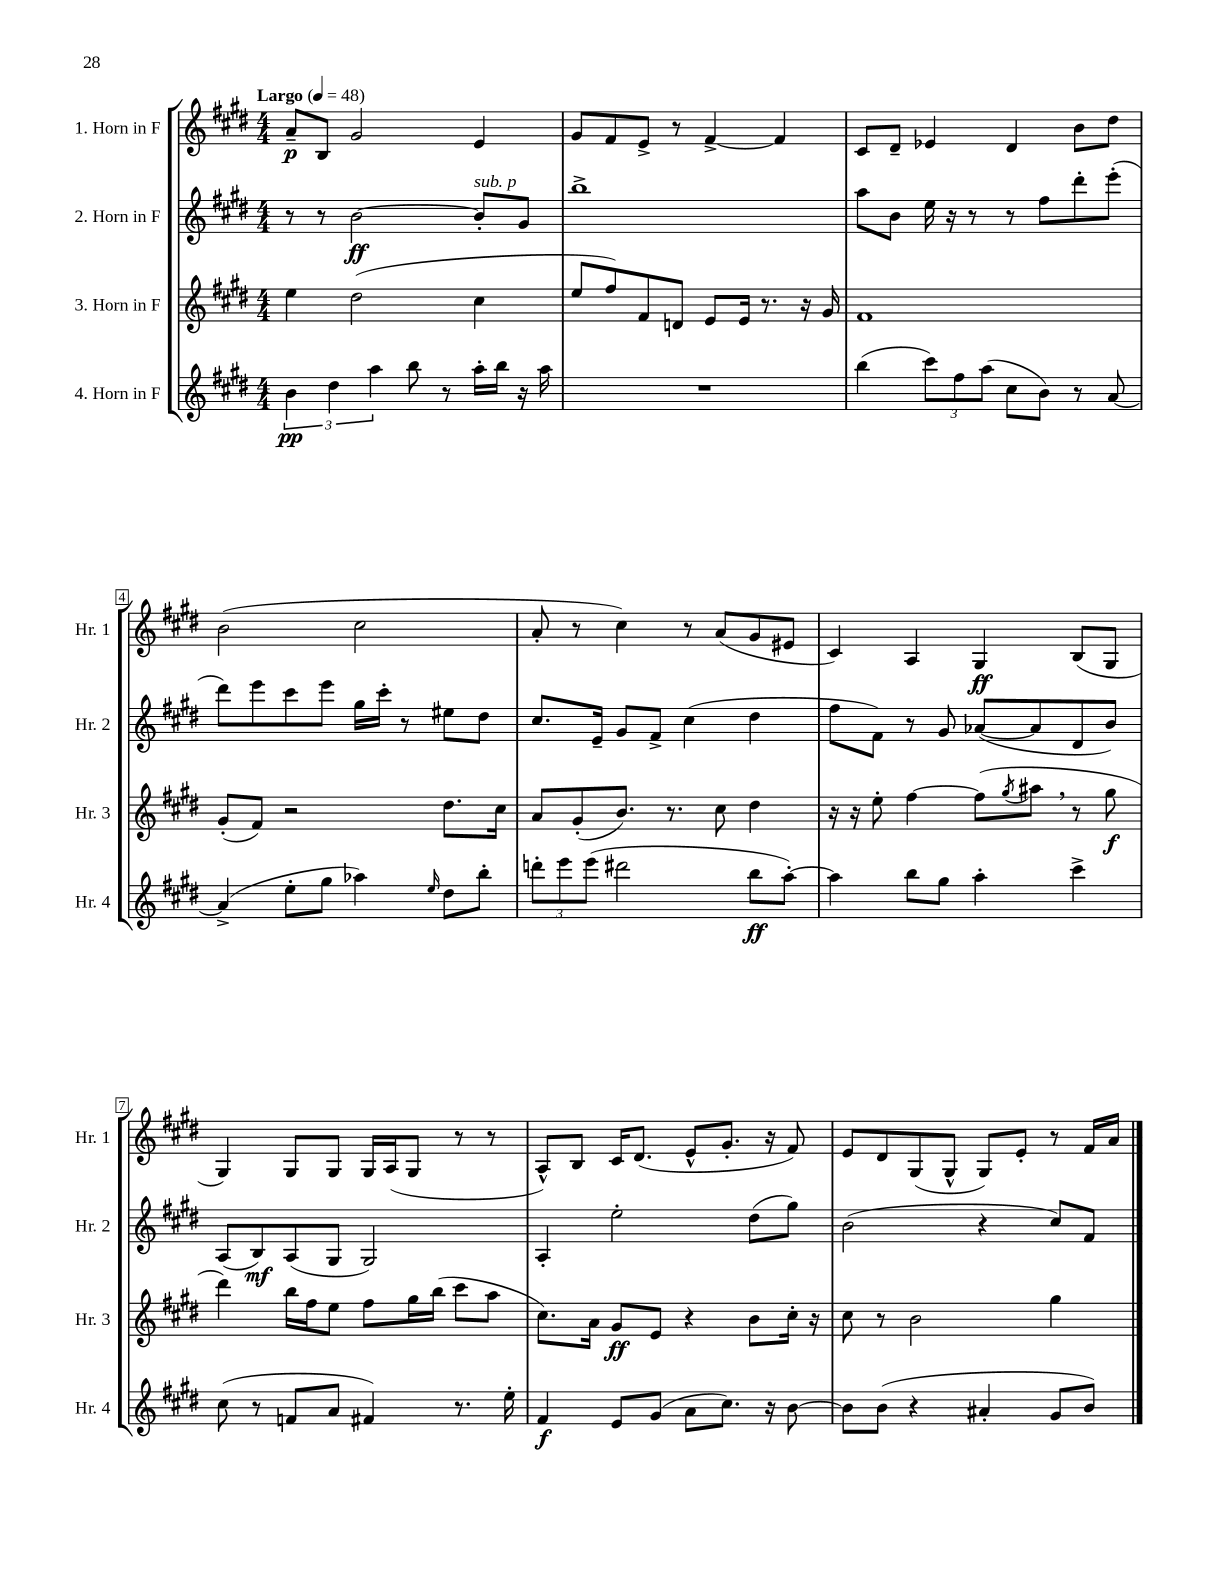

**kern	**kern	**kern	**kern
*staff4	*staff3	*staff2	*staff1
*clefG2	*clefG2	*clefG2	*clefG2
*k[f#c#g#d#]	*k[f#c#g#d#]	*k[f#c#g#d#]	*k[f#c#g#d#]
*M4/4	*M4/4	*M4/4	*M4/4
*MM48	*MM48	*MM48	*MM48
6b	4ee	8r	8a~
.	.	8r	8B
6dd#	.	.	.
.	(2dd#	[2b	2g#
6aa	.	.	.
8bb	.	.	.
8r	.	.	.
16aa'	4cc#	8b']	4e
16bb	.	.	.
16r	.	8g#	.
16aa	.	.	.
=	=	=	=
1r	8ee	1bb^	8g#
.	8ff#)	.	8f#
.	8f#	.	8e^
.	8d	.	8r
.	8e	.	[4f#^
.	16e	.	.
.	8.r	.	.
.	.	.	4f#]
.	16r	.	.
.	16g#	.	.
=	=	=	=
(4bb	1f#	8aa	8c#
.	.	8b	8d#~
12ccc#)	.	16ee	4e-
.	.	16r	.
12ff#	.	.	.
.	.	8r	.
(12aa	.	.	.
8cc#	.	8r	4d#
8b)	.	8ff#	.
8r	.	8ddd#'	8b
[8a	.	(8eee'	8dd#
=	=	=	=
(4a^]	(8g#'	8ddd#)	(2b
.	8f#)	8eee	.
8ee'	2r	8ccc#	.
8gg#	.	8eee	.
4aa-)	.	16gg#	2cc#
.	.	16ccc#'	.
.	.	8r	.
16qqee	.	.	.
8dd#	8.dd#	8ee#	.
8bb'	.	8dd#	.
.	16cc#	.	.
=	=	=	=
12ddd'	8a	8.cc#	8a'
12eee	.	.	.
.	(8g#'	.	8r
(12eee	.	.	.
.	.	16e~	.
2ddd#	8.b)	8g#	4cc#)
.	.	8f#^	.
.	8.r	.	.
.	.	(4cc#	8r
.	8cc#	.	(8a
8bb	4dd#	4dd#	8g#
[8aa')	.	.	8e#
=	=	=	=
4aa]	16r	8ff#	4c#)
.	16r	.	.
.	8ee'	8f#)	.
8bb	[4ff#	8r	4A
8gg#	.	8g#	.
4aa'	(8ff#]	([8a-	4G#
.	8qgg#	.	.
.	8aa#	8a-]	.
4ccc#^	8r	8d#	(8B
.	8gg#	8b)	8G#
=	=	=	=
(8cc#	4ddd#)	(8A	4G#)
8r	.	8B)	.
8f	16bb	(8A	8G#
.	16ff#	.	.
8a	8ee	8G#	8G#
4f#)	8ff#	2G#)	16G#
.	.	.	(16A
.	16gg#	.	8G#
.	(16bb	.	.
8.r	8ccc#	.	8r
.	8aa	.	8r
16ee'	.	.	.
=	=	=	=
4f#	8.cc#)	4A'	8A^^)
.	.	.	8B
.	16a	.	.
8e	8g#	2ee'	16c#
.	.	.	(8.d#
(8g#	8e	.	.
8a	4r	.	8e^^
8.cc#)	.	.	8.g#'
.	8b	(8dd#	.
16r	.	.	16r
[8b	16cc#'	8gg#)	8f#)
.	16r	.	.
=	=	=	=
8b]	8cc#	(2b	8e
(8b	8r	.	8d#
4r	2b	.	(8G#
.	.	.	8G#^^
4a#'	.	4r	8G#)
.	.	.	8e'
8g#	4gg#	8cc#)	8r
8b)	.	8f#	16f#
.	.	.	16a
==	==	==	==
*-	*-	*-	*-
